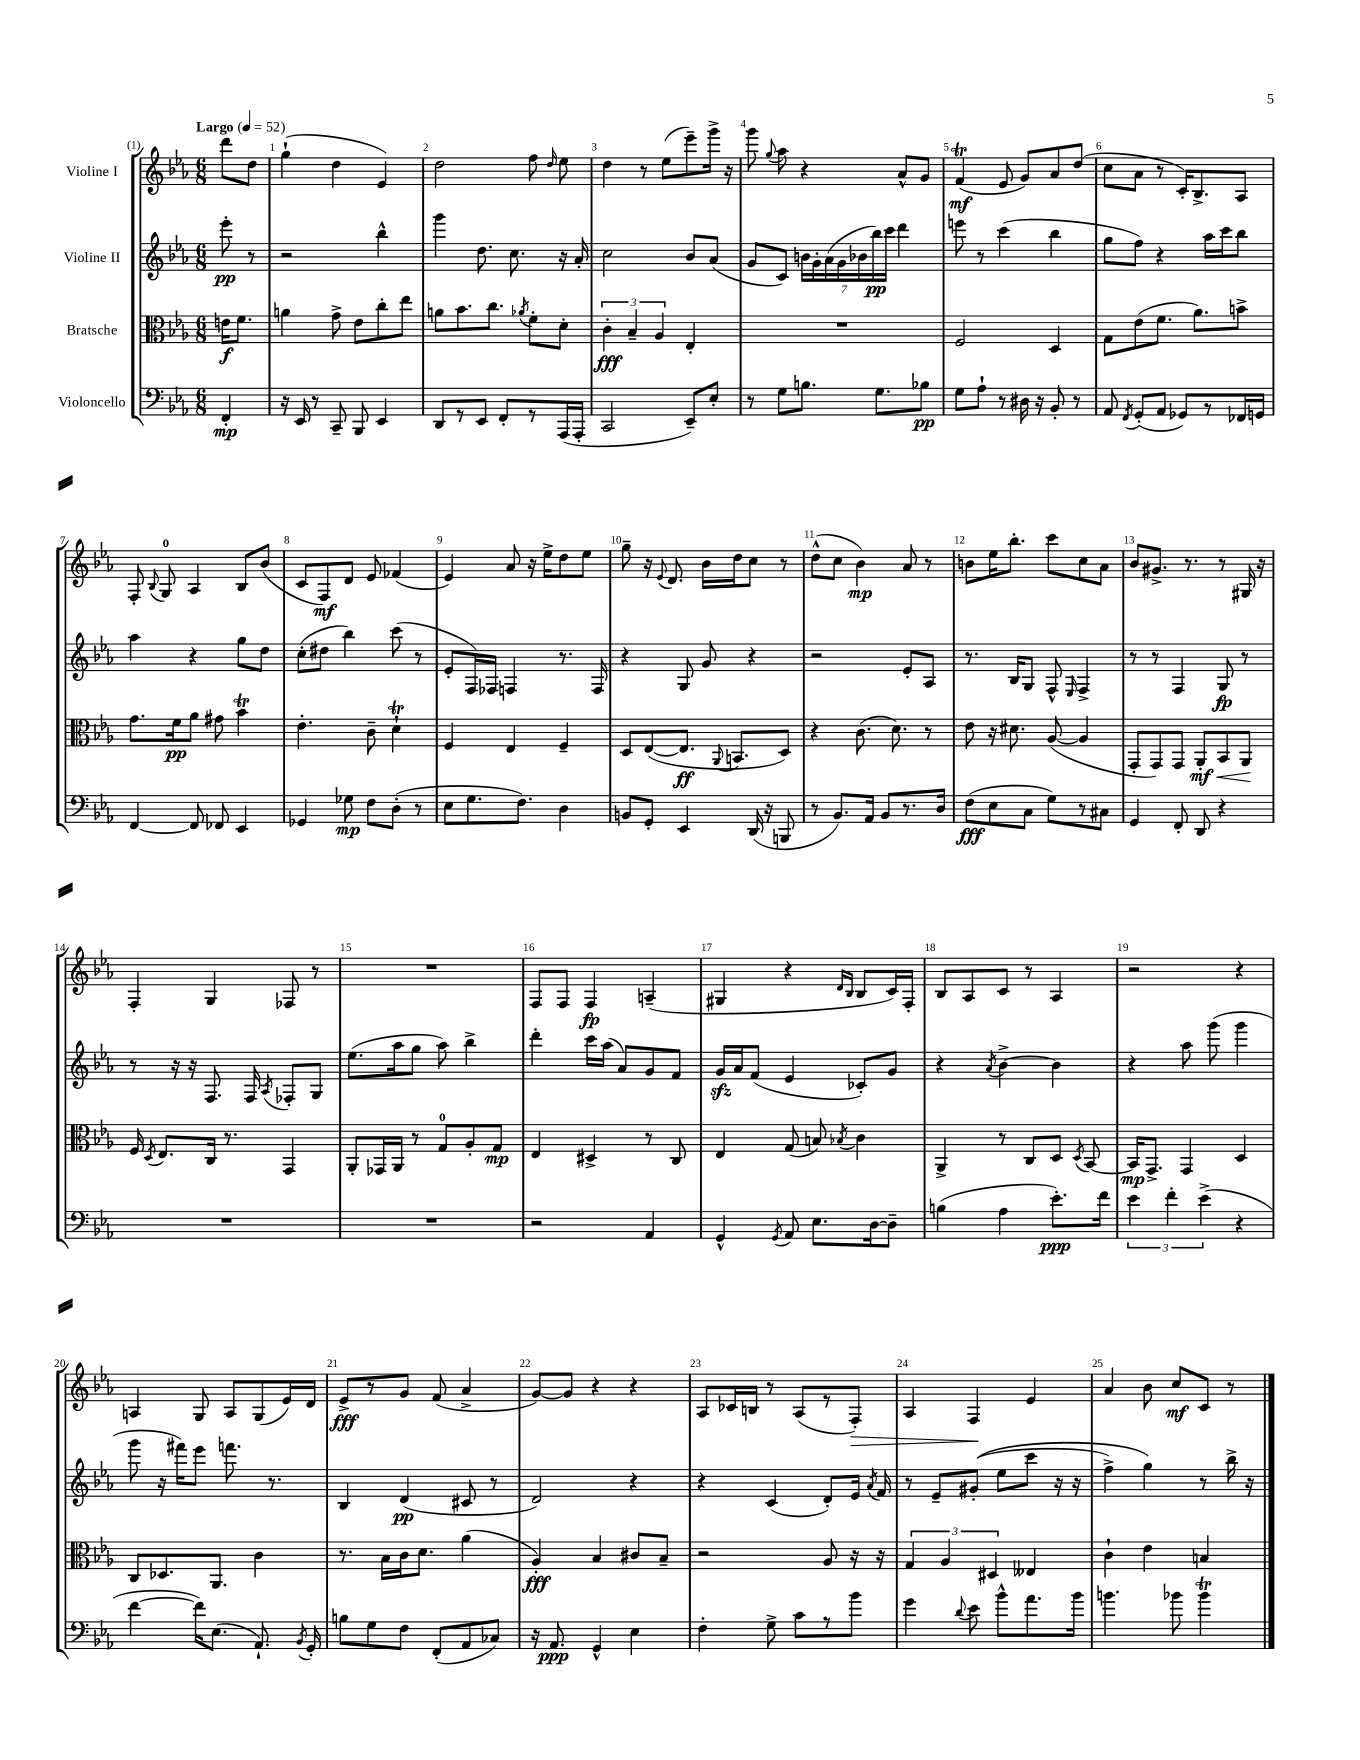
<<
\new StaffGroup <<
\new Staff = "s0" \with { instrumentName = "Violine I" } {
    \clef treble \key ees \major \numericTimeSignature \time 6/8 \partial 4 \tempo "Largo" 4 = 52
    \autoBeamOff d'''8[ d''8] |
    g''4-!( d''4 ees'4) |
    d''2 f''8 \grace { d''16 } ees''8 |
    d''4 r8 ees''8[( ees'''8--) g'''16]-> r16 |
    g'''8 \appoggiatura { g''8 } aes''8 r4 aes'8[-^ g'8] |
    f'4\trill\mf( ees'8 g'8[) aes'8 d''8]( |
    c''8[ aes'8] r8 c'16[-.) bes8.-> aes8] |
    f8-. \appoggiatura { bes8 } g8-0 aes4 bes8[ bes'8]( |
    c'8[ f8\mf) d'8] ees'8 fes'4( |
    ees'4) aes'8 r16 ees''16[-> d''8 ees''8] |
    g''8-- r16 \appoggiatura { ees'8 } d'8. bes'16[ d''16 c''8] r8 |
    d''8[-^( c''8] bes'4\mp) aes'8 r8 |
    b'8[ ees''16 bes''8.]-. c'''8[ c''8 aes'8] |
    bes'8[ gis'8.]-> r8. r8 gis16 r16 |
    f4-. g4 fes8 r8 |
    R2. |
    f8[ f8] f4\fp a4--( |
    gis4 r4 \grace { d'16[ bes16] } bes8[ c'16) f16]-. |
    bes8[ aes8 c'8] r8 aes4 |
    r2 r4 |
    a4 g8 a8[ g8( ees'16) d'16] |
    ees'8[->\fff r8 g'8] f'8( aes'4-> |
    g'8[~) g'8] r4 r4 |
    aes8[ ces'16 b16] r8 aes8[( r8 f8]-.\>) |
    aes4 f4\! ees'4 |
    aes'4 bes'8 c''8[\mf c'8] r8 \bar "|." |
}
\new Staff = "s1" \with { instrumentName = "Violine II" } {
    \clef treble \key ees \major \numericTimeSignature \time 6/8 \partial 4
    \autoBeamOff ees'''8-.\pp r8 |
    r2 bes''4-^ |
    g'''4 d''8. c''8. r16 aes'16-. |
    c''2 bes'8[ aes'8]( |
    g'8[ c'8]) \tuplet 7/4 { b'16[ g'16-. aes'16( g'16 bes'16 bes''16\pp) c'''16] } d'''4 |
    e'''8 r8 c'''4( bes''4 |
    g''8[ f''8]) r4 aes''16[ c'''16 bes''8] |
    aes''4 r4 g''8[ d''8] |
    c''8[-.( dis''8] bes''4) c'''8( r8 |
    ees'8[-. f16) fes16] f4 r8. f16 |
    r4 g8 g'8 r4 |
    r2 ees'8[-. aes8] |
    r8. bes16[ g8] f8-^ \grace { ees16 } f4-> |
    r8 r8 f4 g8\fp r8 |
    r8 r16 r16 f8. f16 \acciaccatura { aes8 } fes8[-. g8] |
    ees''8.[( aes''16 g''8] aes''8) bes''4-> |
    d'''4-. c'''16[ aes''16]( aes'8[) g'8 f'8] |
    g'16[\sfz aes'16 f'8]( ees'4 ces'8[-.) g'8] |
    r4 \acciaccatura { aes'8 } bes'4~-> bes'4 |
    r4 aes''8 g'''8( g'''4 |
    g'''8 r16 fis'''16[) ees'''8] f'''8. r8. |
    bes4 d'4\pp( cis'8 r8 |
    d'2) r4 |
    r4 c'4( d'8[-.) ees'16] \acciaccatura { aes'8 } f'16 |
    r8 ees'8[-- gis'8]-.(\( ees''8[ c'''8] r16 r16 |
    f''4->) g''4\) r8 bes''16-> r16 \bar "|." |
}
\new Staff = "s2" \with { instrumentName = "Bratsche" } {
    \clef alto \key ees \major \numericTimeSignature \time 6/8 \partial 4
    \autoBeamOff e'16[\f f'8.] |
    a'4 g'8-> ees'8[ c''8-. ees''8] |
    a'8[ bes'8. c''8.] \acciaccatura { aes'8 } f'8[-. d'8]-. |
    \tuplet 3/2 { c'4-.\fff bes4-- aes4 } ees4-. |
    R2. |
    f2 d4 |
    g8[ ees'8( f'8.] aes'8.[) b'8]-> |
    g'8.[ f'16\pp aes'8] gis'8 bes'4\trill |
    ees'4.-. c'8-- d'4-!\trill |
    f4 ees4 f4-- |
    d8[ ees8~( ees8.]\ff \appoggiatura { aes,8 } b,8.[ d8]) |
    r4 c'8.( d'8.) r8 |
    ees'8 r16 dis'8. aes8~( aes4 |
    g,8[-. g,8) g,8] aes,8[-.\mf\< bes,8 aes,8]\! |
    f16 \acciaccatura { d8 } ees8.[ c16] r8. g,4 |
    aes,8[-. ges,16 aes,16] r8 g8[-0 aes8-. g8]\mp |
    ees4 dis4-> r8 c8 |
    ees4 g8( b8) \acciaccatura { bes8 } c'4 |
    aes,4-> r8 c8[ d8] \acciaccatura { d8 } bes,8~ |
    bes,16[\mp g,8.]-> g,4 d4 |
    c8[ des8. aes,8.] c'4 |
    r8. bes16[ c'16 d'8.] aes'4( |
    aes4-.\fff) bes4 cis'8[ bes8]-- |
    r2 aes8 r16 r16 |
    \tuplet 3/2 { g4 aes4 dis4 } eeses4 |
    c'4-! ees'4 b4 \bar "|." |
}
\new Staff = "s3" \with { instrumentName = "Violoncello" } {
    \clef bass \key ees \major \numericTimeSignature \time 6/8 \partial 4
    \autoBeamOff f,4-.\mp |
    r16 ees,16 r8 c,8-- bes,,8 ees,4 |
    d,8[ r8 ees,8] f,8[-. r8 aes,,16( aes,,16]-. |
    c,2 ees,8[--) ees8]-. |
    r8 g8[ b8.] g8.[ bes8]\pp |
    g8[ aes8]-! r8 dis16 r16 bes,8-. r8 |
    aes,8 \acciaccatura { f,8 } g,8[-.( aes,8] ges,8[) r8 fes,16 g,16] |
    f,4~ f,8 fes,8 ees,4 |
    ges,4 ges8\mp f8[ d8]-.( r8 |
    ees8[ g8. f8.]) d4 |
    b,8[ g,8]-. ees,4 d,16( r16 b,,8 |
    r8 bes,8.[) aes,16] bes,8[ r8. d16] |
    f8[\fff( ees8 c8] g8[) r8 cis8] |
    g,4 f,8-. d,8 r4 |
    R2. |
    R2. |
    r2 aes,4 |
    g,4-^ \acciaccatura { g,8 } aes,8 ees8.[ d16~ d8]-- |
    b4( aes4 ees'8.[-.\ppp) f'16] |
    \tuplet 3/2 { ees'4 f'4-. ees'4->( } r4 |
    f'4~ f'16[) ees8.]( aes,8.-!) \acciaccatura { bes,8 } g,16-. |
    b8[ g8 f8] f,8[-.( aes,8 ces8]) |
    r16 aes,8.\ppp g,4-^ ees4 |
    f4-. g8-> c'8[ r8 bes'8] |
    g'4 \appoggiatura { d'8 } ees'8 bes'8[-^ aes'8. bes'16] |
    b'4. bes'8 bes'4\trill \bar "|." |
}
>>
>>
\layout { \context { \Score \override BarNumber.break-visibility = ##(#f #t #t) barNumberVisibility = #all-bar-numbers-visible } }
